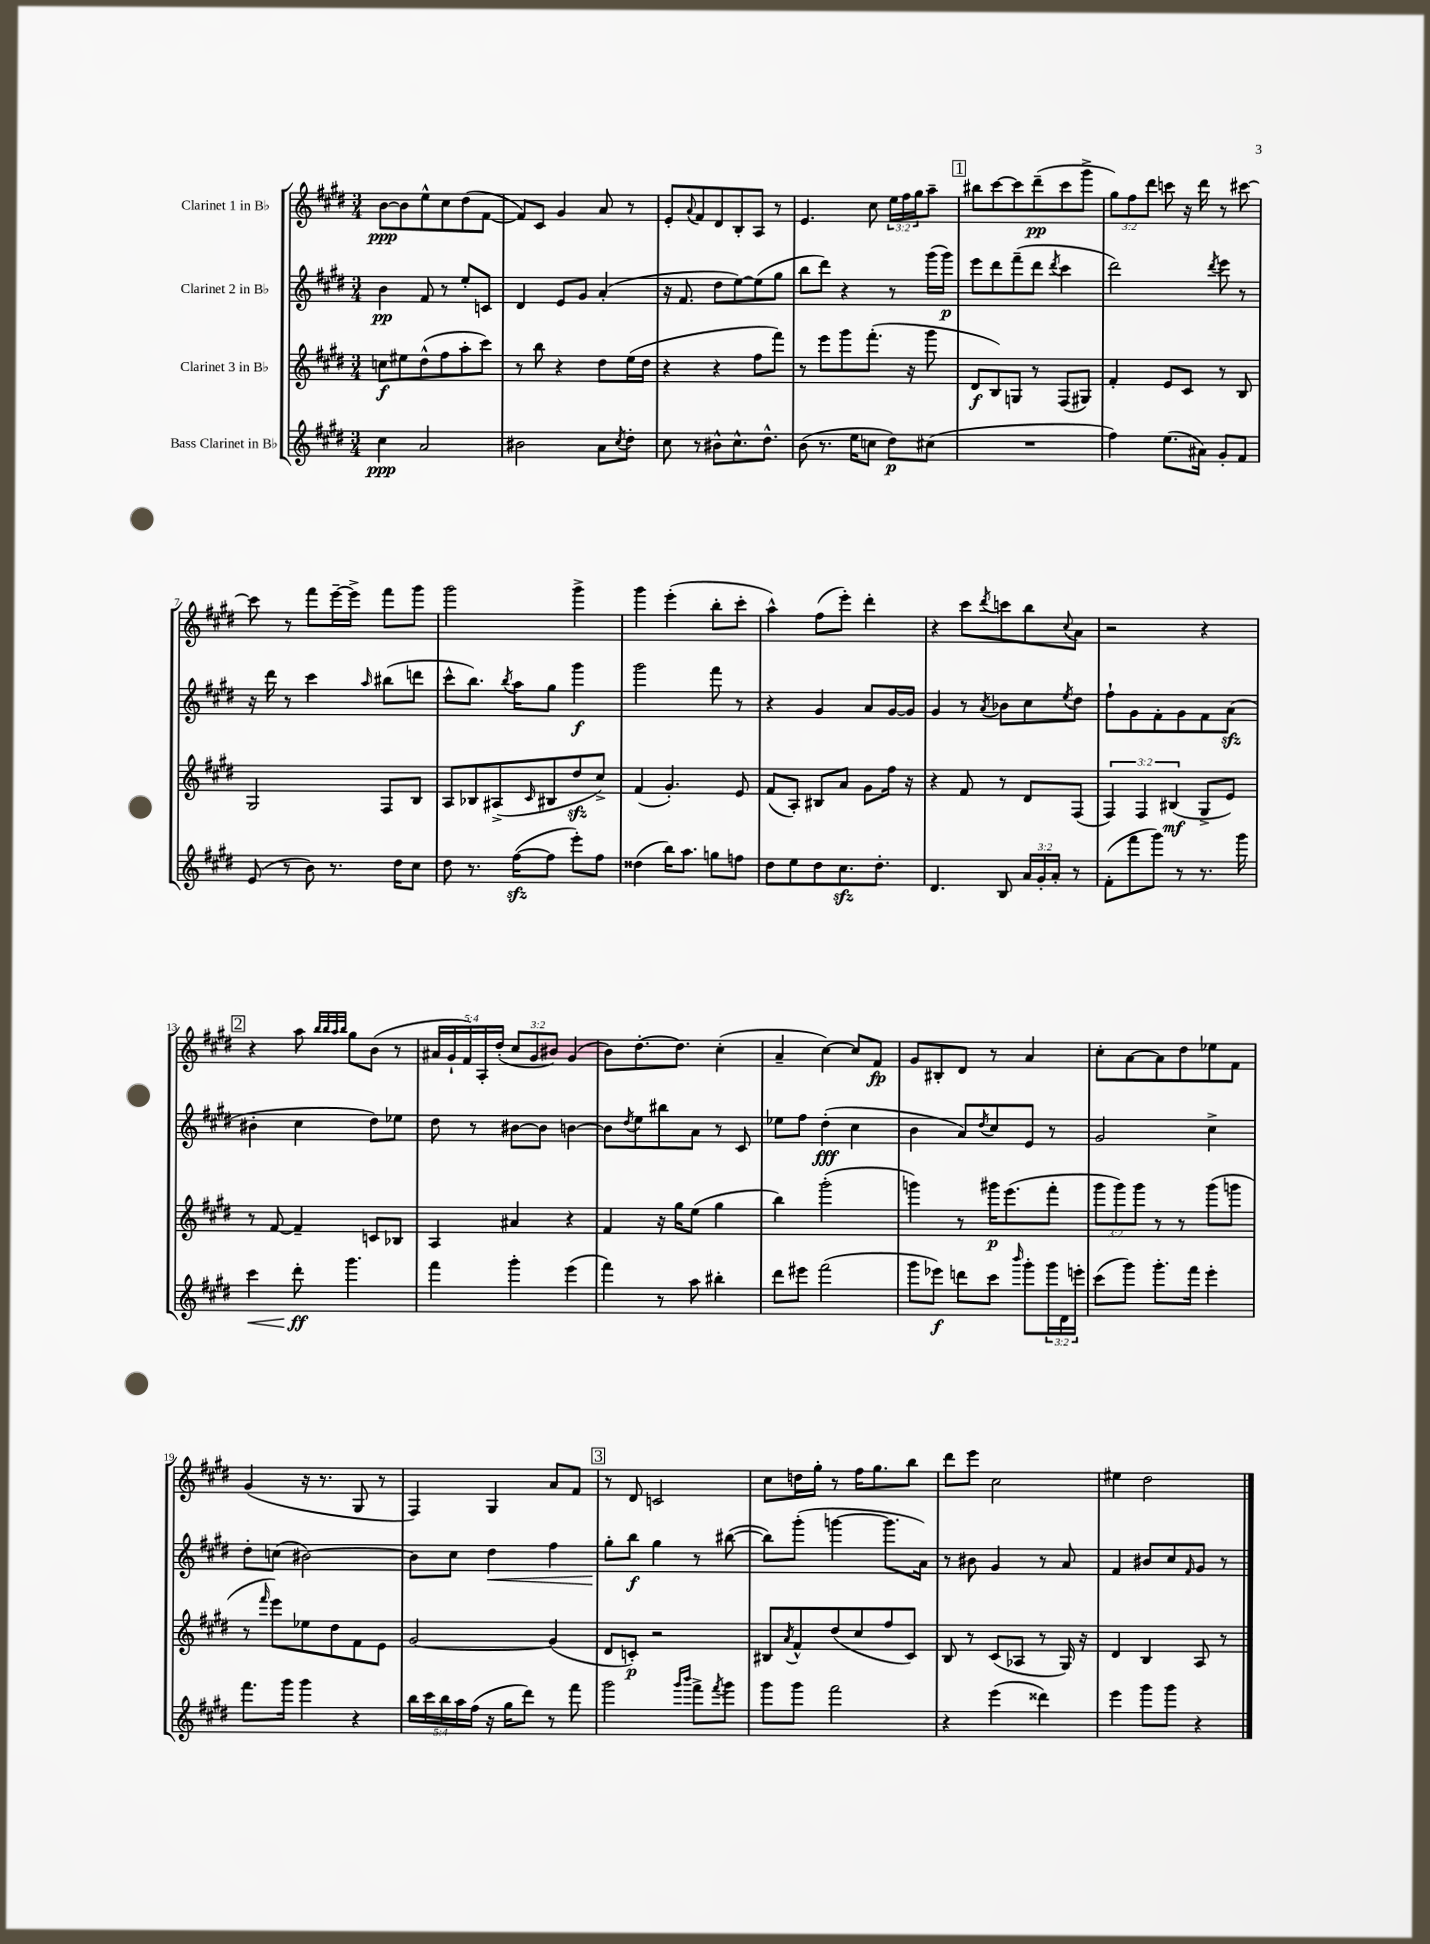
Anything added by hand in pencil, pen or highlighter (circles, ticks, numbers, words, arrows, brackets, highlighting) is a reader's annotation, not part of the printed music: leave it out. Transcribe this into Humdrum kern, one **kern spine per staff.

**kern	**dynam	**kern	**dynam	**kern	**dynam	**kern	**dynam
*part4	*part4	*part3	*part3	*part2	*part2	*part1	*part1
*staff4	*staff4	*staff3	*staff3	*staff2	*staff2	*staff1	*staff1
*I"Bass Clarinet in B♭	*	*I"Clarinet 3 in B♭	*	*I"Clarinet 2 in B♭	*	*I"Clarinet 1 in B♭	*
*clefG2	*	*clefG2	*	*clefG2	*	*clefG2	*
*k[f#c#g#d#]	*	*k[f#c#g#d#]	*	*k[f#c#g#d#]	*	*k[f#c#g#d#]	*
*M3/4	*	*M3/4	*	*M3/4	*	*M3/4	*
=1	=1	=1	=1	=1	=1	=1	=1
4cc#\	ppp	8ccn\L	f	4b\	pp	[8b\L	ppp
.	.	8ee#X\	.	.	.	8b\]	.
2a/	.	(8dd#^^\	.	8f#/	.	8ee^^\	.
.	.	8ff#\	.	8r	.	8cc#\	.
.	.	8aa'\	.	8ee'/L	.	(8dd#\	.
.	.	8ccc#\J)	.	8cn/J	.	[8f#\J	.
=2	=2	=2	=2	=2	=2	=2	=2
2b#X\	.	8r	.	4d#/	.	8f#/L])	.
.	.	8bb\	.	.	.	8c#/J	.
.	.	4r	.	8e/L	.	4g#/	.
.	.	.	.	8g#/J	.	.	.
8a\L	.	8dd#\L	.	(4a'/	.	8a/	.
8qcc#/	.	.	.	.	.	.	.
8dd#'\J	.	(16ee\L	.	.	.	8r	.
.	.	16dd#\JJ	.	.	.	.	.
=3	=3	=3	=3	=3	=3	=3	=3
8cc#\	.	4r	.	16r	.	8e'/L	.
.	.	.	.	8.f#/	.	.	.
.	.	.	.	.	.	8qqa/	.
8r	.	.	.	.	.	8f#/	.
8b#X^^\L	.	4r	.	8dd#\L	.	8d#/	.
8.cc#^^\	.	.	.	[8ee\)	.	8B'/	.
.	.	8ff#\L	.	(8ee\]	.	8A/J	.
8.dd#^^\J	.	.	.	.	.	.	.
.	.	8fff#\J)	.	8gg#\J	.	8r	.
=4	=4	=4	=4	=4	=4	=4	=4
(8b\	.	8r	.	8bb\L	.	4.e/	.
8.r	.	8eee\L	.	8ddd#\J)	.	.	.
.	.	8ggg#\	.	4r	.	.	.
16ee\KL	.	.	.	.	.	.	.
8ccn\J	.	(8.fff#'\J	.	.	.	8cc#\	.
8dd#\L)	p	.	.	8r	.	24ee\LL	.
.	.	.	.	.	.	24ff#\	.
.	.	16r	.	.	.	.	.
.	.	.	.	.	.	24gg#\J	.
(8cc#X\J	.	8ggg#\	.	(16ggg#\LL	.	8aa~\J	.
.	.	.	.	16ggg#\JJ)	p	.	.
!!LO:REH:place=s1:t=1
=5	=5	=5	=5	=5	=5	=5	=5
2.r	.	8d#/L	f	8eee\L	.	8bb#X\L	.
.	.	8B/)	.	8ddd#\	.	[8ccc#\	.
.	.	8Gn/J	.	(8fff#~\	.	8ccc#\]	.
.	.	8r	.	8ddd#\J	.	(8ddd#~\	pp
.	.	.	.	8qddd#/	.	.	.
.	.	(8F#/L	.	4ccc#\	.	8ccc#\	.
.	.	8G#X/J)	.	.	.	8ggg#^\J	.
=6	=6	=6	=6	=6	=6	=6	=6
4ff#\)	.	4f#'/	.	2ddd#\)	.	12gg#\L)	.
.	.	.	.	.	.	12ff#\	.
.	.	.	.	.	.	12ddd#\J	.
(8.ee\L	.	8e/L	.	.	.	8cccn\	.
.	.	8c#/J	.	.	.	16r	.
16a#X\Jk)	.	.	.	.	.	16ddd#\	.
.	.	.	.	8qddd#/	.	.	.
8g#'/L	.	8r	.	8eee\	.	8r	.
8f#/J	.	8B/	.	8r	.	[8ccc#X\	.
!!LO:LB:g=z
=7	=7	=7	=7	=7	=7	=7	=7
(8e/	.	2G#/	.	16r	.	8ccc#\]	.
.	.	.	.	16ddd#\	.	.	.
8r	.	.	.	8r	.	8r	.
8b\)	.	.	.	4ccc#\	.	8fff#\L	.
8.r	.	.	.	.	.	[16eee~\L	.
.	.	.	.	.	.	16eee^\JJ]	.
.	.	.	.	16qqaa/	.	.	.
.	.	8F#/L	.	(8bb#X\L	.	8fff#\L	.
16dd#\KL	.	.	.	.	.	.	.
8cc#\J	.	8B/J	.	8dddn\J	.	8ggg#\J	.
=8	=8	=8	=8	=8	=8	=8	=8
8dd#\	.	8A/L	.	8ccc#^^\L	.	2ggg#\	.
8.r	.	8B-X/	.	8.bb\J)	.	.	.
.	.	(8A#X^/	.	.	.	.	.
.	.	.	.	8qbb/	.	.	.
([16ff#zz\KL	.	.	.	16aa\KL	.	.	.
.	.	16qqc#/	.	.	.	.	.
8ff#\J]	.	8B#X/	.	8gg#\J	.	.	.
8eee'\L)	.	8dd#zz/	.	4ggg#\	f	4ggg#^\	.
8ff#\J	.	8cc#^/J)	.	.	.	.	.
=9	=9	=9	=9	=9	=9	=9	=9
(4dd##X\	.	(4f#/	.	2ggg#\	.	4ggg#\	.
16bb\KL)	.	4.g#'/)	.	.	.	(4eee'\	.
8.aa\J	.	.	.	.	.	.	.
8ggn\L	.	.	.	8fff#\	.	8bb'\L	.
8ffn\J	.	8e/	.	8r	.	8ccc#'\J	.
=10	=10	=10	=10	=10	=10	=10	=10
8dd#\L	.	(8f#/L	.	4r	.	4aa^^\)	.
8ee\	.	8A'/J)	.	.	.	.	.
8dd#\	.	8B#X/L	.	4g#/	.	(8ff#\L	.
8.cc#zz\	.	8a/J	.	.	.	8eee'\J)	.
.	.	8g#\L	.	8a/L	.	4ddd#'\	.
8.dd#'\J	.	.	.	.	.	.	.
.	.	16ff#\Jk	.	[16g#/L	.	.	.
.	.	16r	.	16g#/JJ]	.	.	.
=11	=11	=11	=11	=11	=11	=11	=11
4.d#/	.	4r	.	4g#/	.	4r	.
.	.	8f#/	.	8r	.	8ccc#\L	.
.	.	.	.	8qa/	.	8qddd#/	.
8B/	.	8r	.	8b-X\L	.	8cccn\	.
24a/LL	.	8d#/L	.	8cc#\	.	8bb\	.
24g#'/	.	.	.	.	.	.	.
24a'/JJ	.	.	.	.	.	.	.
.	.	.	.	8qee/	.	8qqcc#/	.
8r	.	(8F#/J	.	8dd#\J	.	8a\J	.
=12	=12	=12	=12	=12	=12	=12	=12
(8f#'\L	.	6F#/)	.	8ff#`\L	.	2r	.
8fff#\	.	.	.	8g#\	.	.	.
.	.	6F#/	.	.	.	.	.
8ggg#\J)	.	.	.	8f#'\	.	.	.
.	.	(6B#X/	mf	.	.	.	.
8r	.	.	.	8g#\	.	.	.
8.r	.	8G#^/L	.	8f#\	.	4r	.
.	.	8e/J)	.	(8azz\J	.	.	.
16ggg#\	.	.	.	.	.	.	.
!!LO:LB:g=z
!!LO:REH:place=s1:t=2
=13	=13	=13	=13	=13	=13	=13	=13
!	!LO:HP:b	!	!	!	!	!	!
4ccc#\	<	8r	.	4b#X'\	.	4r	.
.	.	[8f#/	.	.	.	.	.
8ddd#'\	ff	4f#~/]	.	4cc#\	.	8aa\	.
.	.	.	.	.	.	32qqbb/LLL	.
.	.	.	.	.	.	32qqbb/	.
.	.	.	.	.	.	32qqaa/	.
.	.	.	.	.	.	32qqbb/JJJ	.
4.ggg#\	[	.	.	.	.	8gg#\L	.
.	.	8cn/L	.	8dd#\L)	.	(8b\J	.
.	.	8B-X/J	.	8ee-X\J	.	8r	.
=14	=14	=14	=14	=14	=14	=14	=14
4fff#\	.	4A/	.	8dd#\	.	20a#X/LL	.
.	.	.	.	.	.	20g#`/	.
.	.	.	.	.	.	20f#/)	.
.	.	.	.	8r	.	.	.
.	.	.	.	.	.	20A'/	.
.	.	.	.	.	.	(20dd#'/JJ	.
4ggg#'\	.	4a#X/	.	[8b#X\L	.	12cc#/L	.
.	.	.	.	.	.	12g#/	.
.	.	.	.	8b#\J]	.	.	.
.	.	.	.	.	.	12b#X/J)	.
(4eee\	.	4r	.	[4bn\	.	(4g#/	.
=15	=15	=15	=15	=15	=15	=15	=15
4fff#\)	.	4f#/	.	8b\L]	.	8b\L)	.
.	.	.	.	8qdd#/	.	.	.
.	.	.	.	8ee\	.	[8.dd#'\	.
8r	.	16r	.	8bb#X\	.	.	.
.	.	16gg#\KL	.	.	.	8.dd#\J]	.
8aa\	.	(8ee\J	.	8a\J	.	.	.
4bb#X'\	.	4gg#\	.	8r	.	(4cc#'\	.
.	.	.	.	8c#/	.	.	.
=16	=16	=16	=16	=16	=16	=16	=16
8ddd#\L	.	4bb\)	.	8ee-X\L	.	4a~/	.
8eee#X\J	.	.	.	8ff#\J	.	.	.
(2fff#\	.	(2ggg#'\	.	(4dd#'\	fff	[4cc#\)	.
.	.	.	.	4cc#\	.	8cc#/L]	.
.	.	.	.	.	.	8f#/J	fp
=17	=17	=17	=17	=17	=17	=17	=17
8ggg#\L	.	4gggn\)	.	4b\	.	8g#/L	.
8eee-X\J)	f	.	.	.	.	8B#X'/	.
8dddn\L	.	8r	.	8a/L)	.	8d#/J	.
.	.	.	.	8qdd#/	.	.	.
8ccc#\J	.	16ggg#X\KL	p	8cc#/	.	8r	.
.	.	(8.eee\	.	.	.	.	.
16qqbbb/	.	.	.	.	.	.	.
8ggg#'\L	.	.	.	8e/J	.	4a/	.
24ggg#\L	.	8fff#'\J	.	8r	.	.	.
24d#\	.	.	.	.	.	.	.
24eeen'\JJ	.	.	.	.	.	.	.
=18	=18	=18	=18	=18	=18	=18	=18
(8ccc#\L	.	12ggg#\L	.	2g#/	.	8cc#'\L	.
.	.	12ggg#\)	.	.	.	.	.
8ggg#\J)	.	.	.	.	.	[8a\	.
.	.	12ggg#\J	.	.	.	.	.
8.ggg#'\L	.	8r	.	.	.	8a\]	.
.	.	8r	.	.	.	8dd#\	.
16fff#\Jk	.	.	.	.	.	.	.
4eee'\	.	(8ggg#\L	.	4cc#^\	.	8ee-X\	.
.	.	8gggn\J	.	.	.	8f#\J	.
!!LO:LB:g=z
=19	=19	=19	=19	=19	=19	=19	=19
8.fff#\L	.	8r	.	8dd#'\L	.	(4g#/	.
.	.	16qqfff#/	.	.	.	.	.
.	.	8eee\L)	.	(8ccn\J	.	.	.
16ggg#\Jk	.	.	.	.	.	.	.
4ggg#\	.	8ee-X\	.	[2b#X\)	.	16r	.
.	.	.	.	.	.	8.r	.
.	.	8dd#\	.	.	.	.	.
4r	.	8f#\	.	.	.	8G#/	.
.	.	8e\J	.	.	.	8r	.
=20	=20	=20	=20	=20	=20	=20	=20
20bb\LL	.	[2g#/	.	8b#\L]	.	4F#/)	.
20ccc#\	.	.	.	.	.	.	.
20bb\	.	.	.	.	.	.	.
.	.	.	.	8cc#\J	.	.	.
20aa\	.	.	.	.	.	.	.
(20ff#\JJ	.	.	.	.	.	.	.
!	!	!	!	!	!LO:HP:b	!	!
16r	.	.	.	4dd#\	<	4G#/	.
16gg#\KL	.	.	.	.	.	.	.
8ddd#\J)	.	.	.	.	.	.	.
8r	.	(4g#/]	.	4ff#\	.	8a/L	.
8fff#\	.	.	.	.	.	8f#/J	.
!!LO:REH:place=s1:t=3
=21	=21	=21	=21	=21	=21	=21	=21
2ggg#\	.	8d#/L	.	8gg#'\L	.	8r	.
.	.	8cn'/J)	p	8bb\J	[ f	8d#/	.
.	.	2r	.	4gg#\	.	2cn/	.
16qqggg#/LL	.	.	.	.	.	.	.
16qqbbb/JJ	.	.	.	.	.	.	.
8fff#^\L	.	.	.	8r	.	.	.
8qfff#/	.	.	.	.	.	.	.
8ggg#\J	.	.	.	([8bb#X\	.	.	.
=22	=22	=22	=22	=22	=22	=22	=22
8ggg#\L	.	8B#X/L	.	8bb#\L])	.	8cc#\L	.
.	.	8qa/	.	.	.	.	.
8ggg#\J	.	8f#^^/	.	(8ggg#'\J	.	16ddn\L	.
.	.	.	.	.	.	16gg#'\JJ	.
2fff#\	.	(8dd#/	.	[4gggn\	.	8r	.
.	.	8cc#/	.	.	.	16ff#\KL	.
.	.	.	.	.	.	8.gg#\	.
.	.	8ff#/	.	8.ggg\L]	.	.	.
.	.	8c#/J)	.	.	.	8bb\J	.
.	.	.	.	16a\Jk)	.	.	.
=23	=23	=23	=23	=23	=23	=23	=23
4r	.	8B/	.	8r	.	8ddd#\L	.
.	.	8r	.	8b#X\	.	8eee\J	.
(4eee\	.	(8c#/L	.	4g#/	.	2cc#\	.
.	.	8A-X/J	.	.	.	.	.
4ddd##X\)	.	8r	.	8r	.	.	.
.	.	16G#/)	.	8a/	.	.	.
.	.	16r	.	.	.	.	.
=24	=24	=24	=24	=24	=24	=24	=24
4eee\	.	4d#/	.	4f#/	.	4ee#X\	.
8ggg#\L	.	4B/	.	8b#X/L	.	2dd#\	.
8ggg#\J	.	.	.	8cc#/	.	.	.
.	.	.	.	16qqf#/	.	.	.
4r	.	8A/	.	8g#/J	.	.	.
.	.	8r	.	8r	.	.	.
==	==	==	==	==	==	==	==
*-	*-	*-	*-	*-	*-	*-	*-
